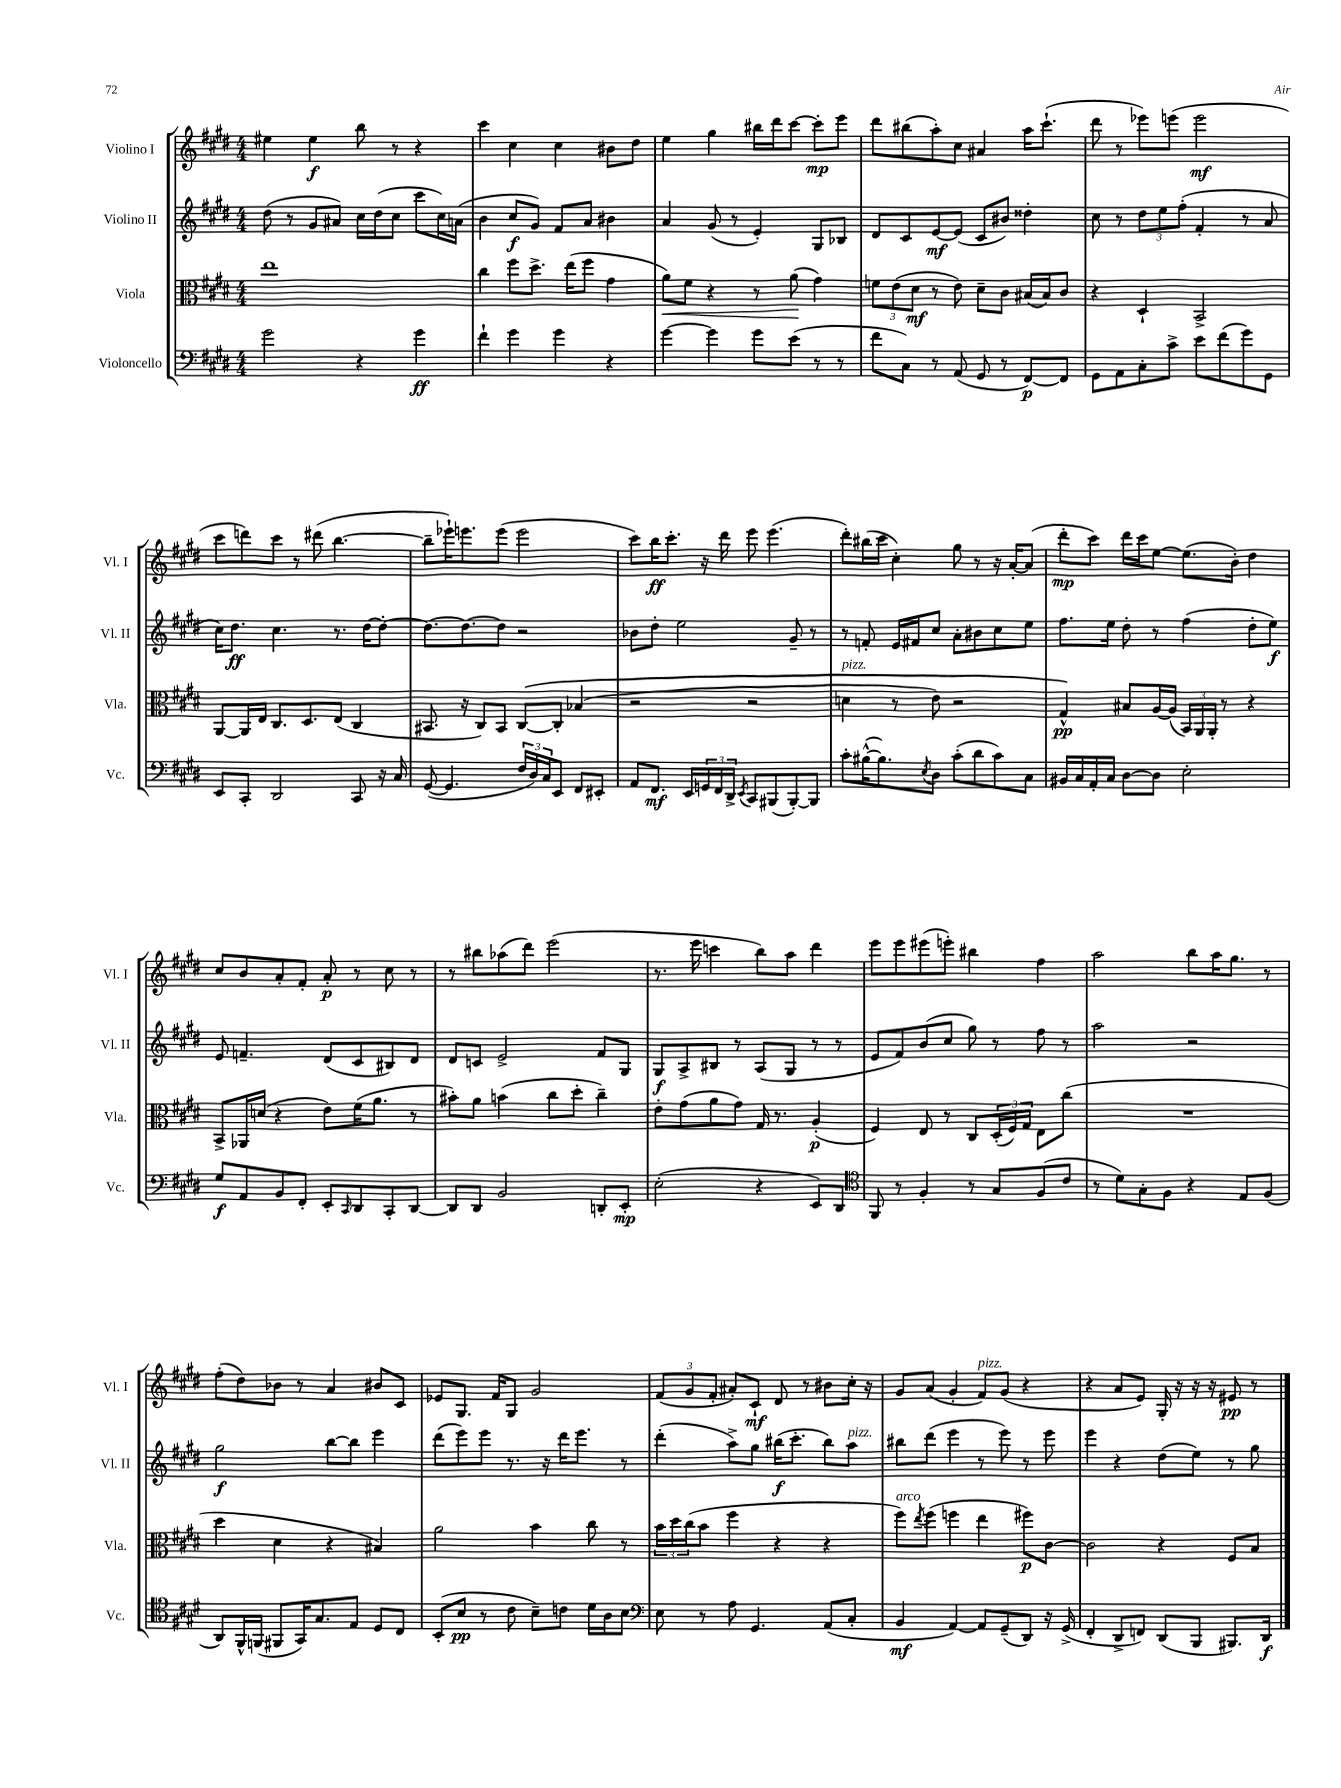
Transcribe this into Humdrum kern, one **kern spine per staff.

**kern	**kern	**kern	**kern
*staff4	*staff3	*staff2	*staff1
*clefF4	*clefC3	*clefG2	*clefG2
*k[f#c#g#d#]	*k[f#c#g#d#]	*k[f#c#g#d#]	*k[f#c#g#d#]
*M4/4	*M4/4	*M4/4	*M4/4
2g#	1ee	(8dd#	4ee#
.	.	8r	.
.	.	8g#	4ee#
.	.	8a#)	.
4r	.	16cc#	8bb
.	.	(16dd#	.
.	.	8cc#	8r
4g#	.	8ccc#	4r
.	.	16cc#)	.
.	.	(16a	.
=	=	=	=
4f#`	4cc#	4b	4ccc#
4g#	8ff#	8cc#	4cc#
.	8.dd#^	8g#)	.
4g#	.	8f#	4cc#
.	(16ee	.	.
.	8ff#	8a	.
4r	4g#	4b#	8b#
.	.	.	8dd#
=	=	=	=
[4g#	8a)	4a	4ee
.	8f#	.	.
4g#]	4r	(8g#	4gg#
.	.	8r	.
8g#	8r	4e')	16bb#
.	.	.	16ddd#
(8e	(8a	.	[8ccc#
8r	4g#)	8G#	8ccc#']
8r	.	8B-	8eee
=	=	=	=
8f#	12f	8d#	8ddd#
.	(12e	.	.
8C#)	.	8c#	(8bb#
.	12d#	.	.
8r	8r	[8e	8aa')
(8AA	8e)	(8e]	8cc#
8GG#	8d#~	8c#	4a#
8r	8c#	8b#)	.
[8FF#)	(16B#	4dd##'	16aa
.	16B#)	.	(8.ccc#`
8FF#]	8c#	.	.
=	=	=	=
8GG#	4r	8cc#	8ddd#
8AA	.	8r	8r
8C#'	4D#`	12dd#	8eee-)
.	.	12ee	.
8c#^	.	.	(8eee
.	.	(12ff#'	.
8e	2BB^	4f#'	2eee
(8f#	.	.	.
8g#)	.	8r	.
8GG#	.	8a	.
=	=	=	=
8EE	[8AA	16cc#)	8ccc#
.	.	8.dd#	.
8CC#'	16AA]	.	8ddd)
.	16E	.	.
2DD#	8.C#	4.cc#	8ccc#
.	.	.	8r
.	8.D#	.	.
.	.	.	(8ddd#
.	(8E	8.r	[4.bb
8CC#	4C#	.	.
.	.	[16dd#	.
16r	.	8dd#'_	.
16C#	.	.	.
=	=	=	=
([8GG#	8.BB#	8.dd#_	8bb~]
4.GG#]	.	.	16eee-`)
.	16r	8.dd#_	8.eee
.	8C#)	.	.
.	8BB#	8dd#]	(8eee
24F#	&([8C#	2r	2eee
24D#)	.	.	.
24C#	.	.	.
8EE	8C#']	.	.
8FF#	(4B-	.	.
8EE#'	.	.	.
=	=	=	=
8AA	2r	8b-	8ccc#)
8.FF#	.	8dd#'	16bb
.	.	.	8.ccc#'
.	.	2ee	.
16EE	.	.	.
24GG	.	.	16r
24FF#	.	.	.
.	.	.	16ddd#
24DD#^	.	.	.
8qEE	.	.	.
8CC#	2r	.	8eee
(8BBB#	.	.	(4.eee
[8BBB#')	.	8g#~	.
8BBB#]	.	8r	.
=	=	=	=
8c#'	4d	8r	8ddd#')
([16B#^^	.	8f'	(16bb#
8.B#])	.	.	16ccc#
.	8r	16e	4cc#')
.	.	16f#	.
8qE	.	.	.
8D#	8e)	8cc#	.
(8c#'	2r	8a'	8gg#
8d#	.	8b#	8r
8c#)	.	8cc#	16r
.	.	.	[16a'
8C#	.	8ee	(8a]
=	=	=	=
16BB#	4G#^^&)	8.ff#	8ddd#'
16C#	.	.	.
16AA'	.	.	8ccc#)
16C#	.	16ee	.
[8D#	8B#	8dd#'	16ddd#
.	.	.	16ccc#
8D#]	[16A	8r	[8ee
.	(16A]	.	.
2E'	24BB)	(4ff#	(8.ee]
.	24AA	.	.
.	24AA'	.	.
.	8r	.	.
.	.	.	16b')
.	4r	8dd#'	4dd#
.	.	8ee)	.
=	=	=	=
8G#	8BB^	8e	8cc#
8AA	16AA-	4.f~	8b
.	(16d	.	.
8BB	4r	.	8a'
8FF#'	.	.	8f#'
8EE'	8e)	(8d#	8a'
16qqCC#	.	.	.
8DD#	(16f#	8c#	8r
.	8.a	.	.
8CC#'	.	8B#)	8cc#
[8DD#	8r	8d#	8r
=	=	=	=
8DD#]	8b#')	8d#	8r
8DD#	8a	8c	8bb#
2BB	(4b	2e^	(8aa-
.	.	.	8ddd#)
.	8cc#	.	(2eee
.	8dd#'	.	.
8DD'	4cc#~)	8f#	.
8EE'	.	8G#	.
=	=	=	=
(2E'	8e'	8G#	8.r
.	(8g#	8A^	.
.	.	.	16eee
.	8a	8B#	4ccc
.	8g#)	8r	.
4r	16G#	(8A	8bb)
.	8.r	.	.
.	.	8G#	8aa
8EE)	(4A'	8r	4ddd#
8DD#	.	8r	.
=	=	=	=
*clefC4	*	*	*
8FF#	4F#)	8e	8eee
8r	.	8f#)	8eee
4F#'	8E	(8b	(8eee#
.	8r	8cc#	8eee')
8r	8C#	8gg#)	4bb#
8G#	(24D#'	8r	.
.	24F#)	.	.
.	24G#	.	.
(8F#	8E	8ff#	4ff#
8c#	(8cc#	8r	.
=	=	=	=
8r	1r	2aa	2aa
8d#)	.	.	.
8G#'	.	.	.
8F#	.	.	.
4r	.	2r	8bb
.	.	.	16aa
.	.	.	8.gg#
8E	.	.	.
(8F#	.	.	8r
=	=	=	=
8AA)	4dd#	2gg#	(8ff#'
16FF#^^	.	.	8dd#)
(16FF	.	.	.
8FF#	4d#	.	8b-
16GG#)	.	.	8r
8.G#	.	.	.
.	4r	[8bb	4a
8E	.	8bb]	.
8D#	4B#)	4eee	8b#
8C#	.	.	8c#
=	=	=	=
(8BB'	2a	(8ddd#	8e-
8B	.	8eee)	8.G#
8r	.	8eee	.
.	.	.	16f#
8c#	.	8.r	8G#
8B~)	4b	.	2g#
.	.	16r	.
8c	.	16ddd#	.
.	.	8.eee	.
16d#	8cc#	.	.
16A	.	.	.
8B	8r	8r	.
=	=	=	=
*clefF4	*	*	*
8E	24b	(4ddd#'	(12f#
.	24dd#	.	.
.	(24cc#	.	12g#
8r	8b	.	.
.	.	.	12f#'
8A	4ff#	8aa^)	8a#')
4.GG#	.	8gg#	8c#`
.	4r	(16bb#	8d#
.	.	8.ccc#'	.
.	.	.	8r
(8AA	4r	8bb#)	8b#
8C#'	.	8aa	16cc#'
.	.	.	16r
=	=	=	=
4BB	8ff#)	8bb#	8g#
.	8qee	.	.
.	(8ff#	(8ddd#	(8a
[4AA)	4ff	4eee	4g#'
8AA]	4ee	8r	8f#)
(8GG#~	.	8eee)	(8g#
8DD#)	8ff#)	8r	4r
16r	[8c#	8eee	.
(16GG#^	.	.	.
=	=	=	=
4FF#'	2c#]	4eee	4r
8DD#^	.	4r	8a
8FF)	.	.	8e)
(8DD#	4r	(8dd#	16G#'
.	.	.	16r
8BBB	.	8ee)	16r
.	.	.	16r
8.BBB#)	8F#	8r	8e#
.	8B	8gg#	8r
16DD#	.	.	.
==	==	==	==
*-	*-	*-	*-
